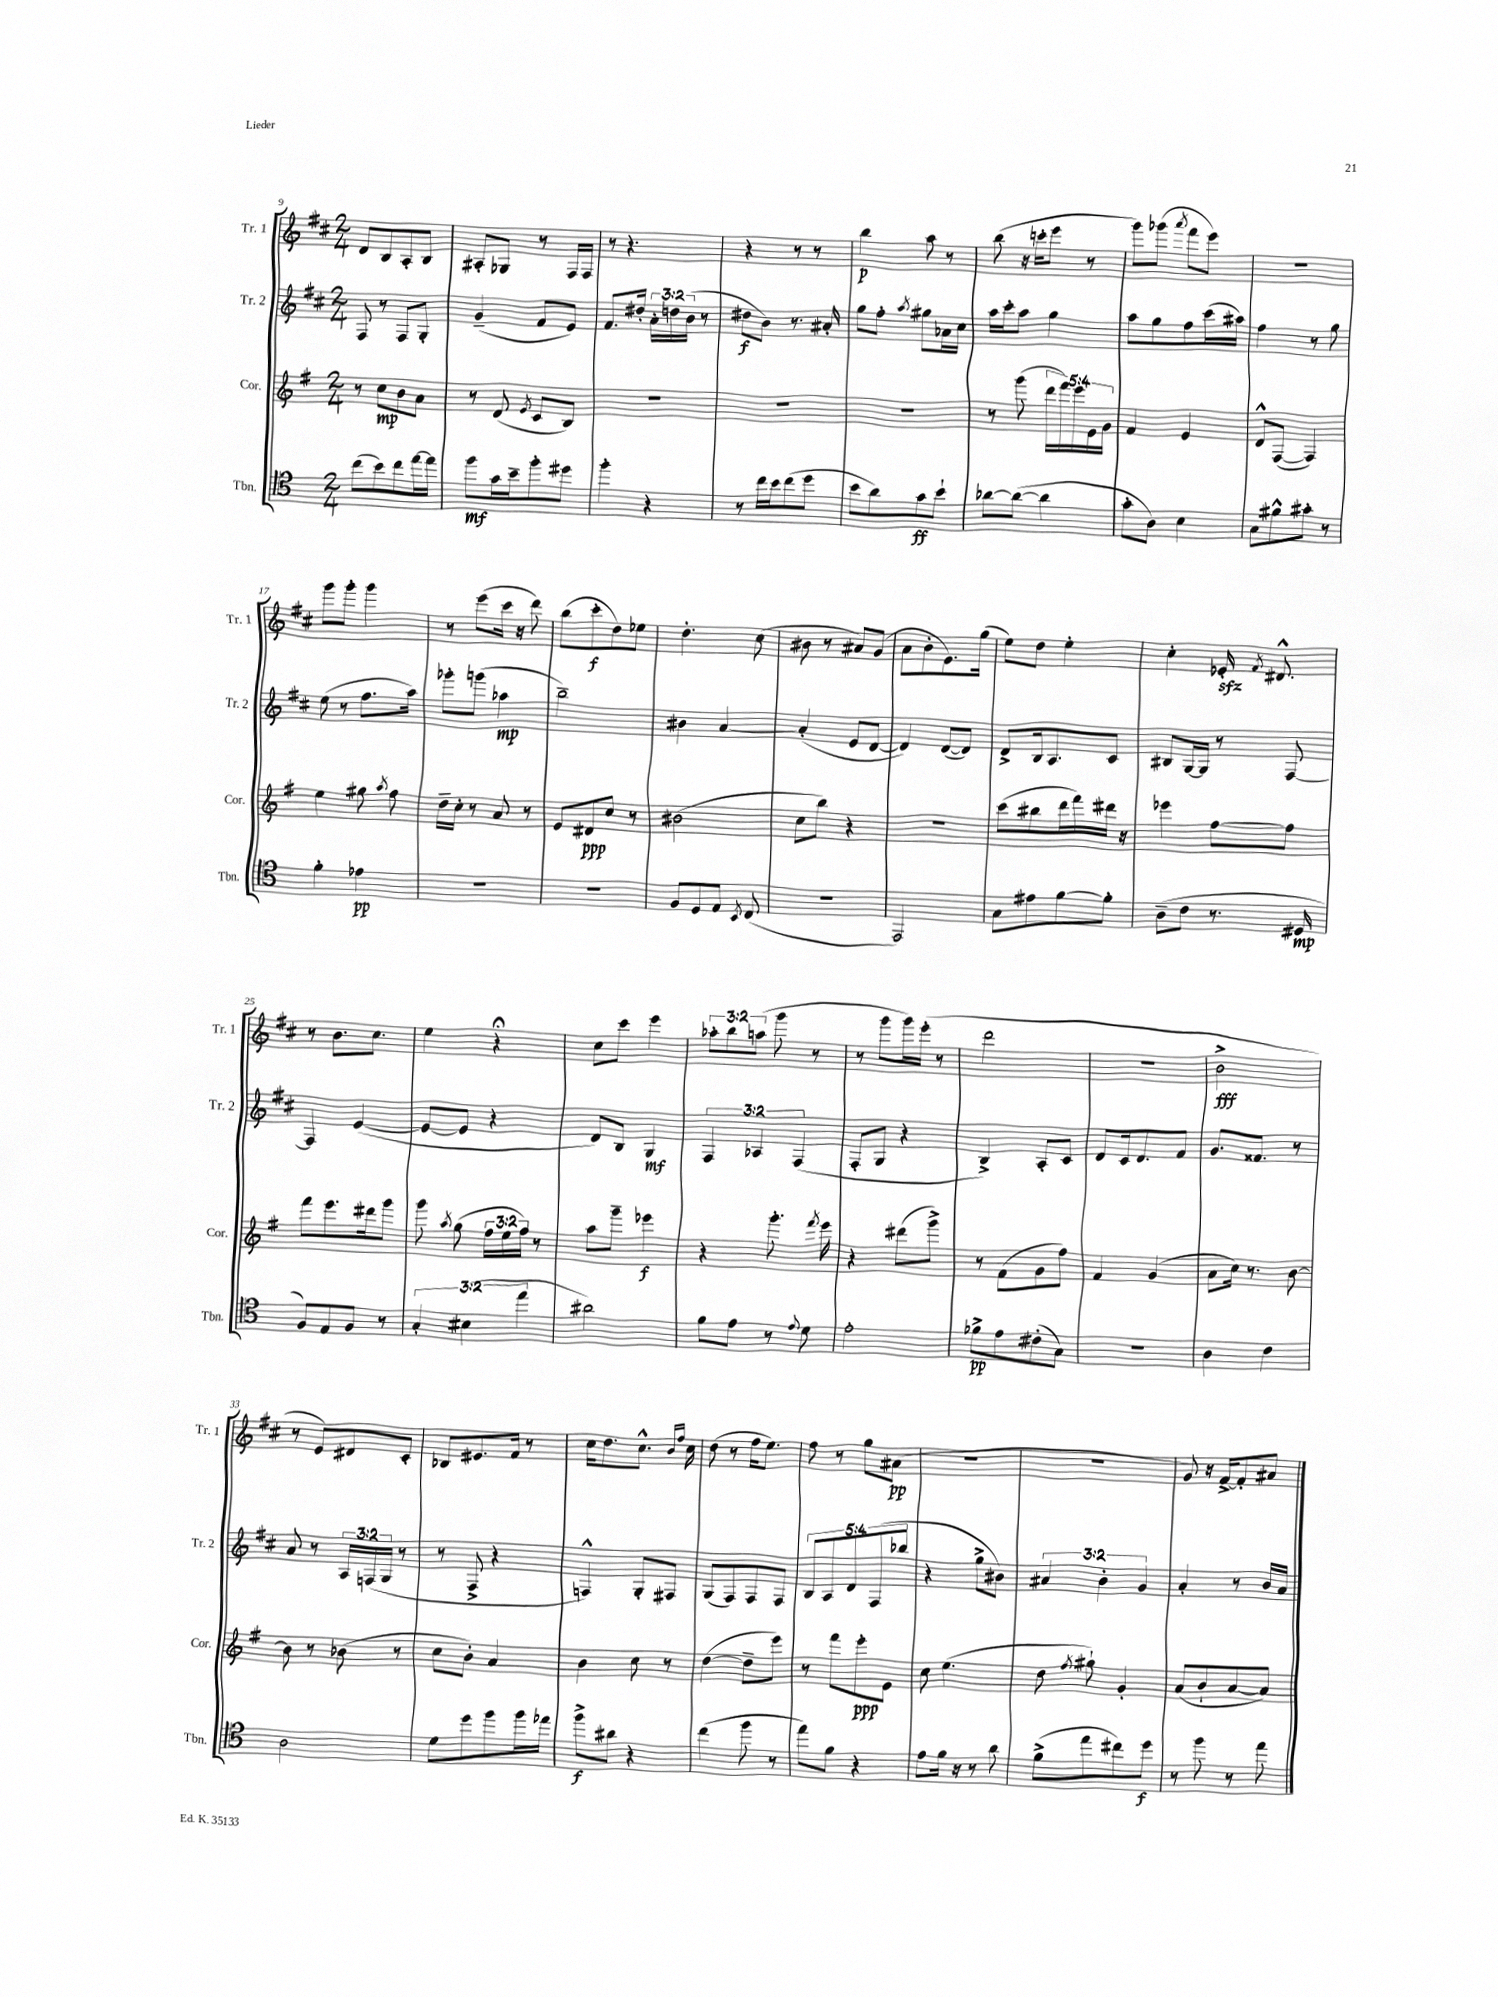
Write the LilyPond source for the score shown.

<<
\new StaffGroup <<
\new Staff = "s0" \with { instrumentName = "Tr. 1" shortInstrumentName = "Tr. 1" } {
    \clef treble \key d \major \numericTimeSignature \time 2/4 \override Staff.TupletNumber.text = #tuplet-number::calc-fraction-text
    \autoBeamOff d'8[ b8 a8-. b8] |
    ais8[-. ges8] r8 fis16[ fis16] |
    r8 r4. |
    r4 r8 r8 |
    b''4\p a''8 r8 |
    b''8( r16 c'''16[-. e'''8] r8 |
    g'''8[) ges'''8]( \acciaccatura { a'''8 } fis'''8[ e'''8]) |
    R2 |
    g'''8[ g'''8]-. g'''4 |
    r8 e'''8[( cis'''16] r16 d'''8) |
    b''8[( cis'''8-.\f d''8) ees''8] |
    d''4.-. cis''8( |
    bis'8 r8 ais'8[) g'8]( |
    a'8[ b'8-. e'8.) g''16]( |
    e''8[) d''8] e''4-. |
    cis''4-. ees'16-.\sfz \acciaccatura { fis'8 } dis'8.-^ |
    r8 b'8.[ cis''8.] |
    e''4 r4\fermata |
    cis''8[ cis'''8] e'''4 |
    \tuplet 3/2 { aes''8[-. b''8 a''8]( } g'''8 r8 |
    r8 g'''8[ g'''16) e'''16]-.( r8 |
    d'''2 |
    r2 |
    b'2->\fff |
    r8 e'8[) dis'8 cis'8]-. |
    bes8[ eis'8. fis'16] r8 |
    cis''16[ d''8. cis''8.]-^ \grace { b'16[ fis''16] } cis''16 |
    d''8( r8 fis''16[ e''8.]) |
    fis''8 r8 g''8[ ais'8]\pp( |
    R2 |
    r2 |
    g'8) r16 fis'16[~-> fis'8-. ais'8] \bar "|." |
}
\new Staff = "s1" \with { instrumentName = "Tr. 2" shortInstrumentName = "Tr. 2" } {
    \clef treble \key d \major \numericTimeSignature \time 2/4 \override Staff.TupletNumber.text = #tuplet-number::calc-fraction-text
    \autoBeamOff fis8 r8 fis8[ g8]-. |
    g'4--( fis'8[ e'8]) |
    fis'8.[ dis''16]-. \tuplet 3/2 { a'16[-. d''16 b'16]( } r8 |
    dis''8[\f b'8]) r8. ais'16-. |
    g''8[ fis''8]-. \acciaccatura { a''8 } gis''8[ aes'16 cis''16] |
    a''16[ cis'''16-. a''8] g''4 |
    a''8[ g''8 fis''8 cis'''16( ais''16]) |
    fis''4 r8 g''8 |
    e''8( r8 fis''8.[ a''16]) |
    ges'''8[-. g'''8]( aes''4\mp |
    b''2--) |
    bis'4 a'4~ |
    a'4-.( e'8[ d'8]~ |
    d'4) d'8[~( d'8]) |
    d'8[-> b16 a8. cis'8] |
    bis8[ g16~ g16] r8 fis8~ |
    fis4 e'4~( |
    e'8[~ e'8] r4 |
    d'8[) b8] g4\mf |
    \tuplet 3/2 { fis4 aes4 fis4( } |
    fis8[-. g8] r4 |
    b4->) a8[-. cis'8] |
    d'8[ cis'16 d'8. fis'8] |
    g'8.[ fisis'8.] r8 |
    a'8 r8 \tuplet 3/2 { a16[ f16( g16] } r8 |
    r8 fis8-> r4 |
    f4-^) g8[-. fis8] |
    g8[( fis8) fis8 fis8] |
    \tuplet 5/4 { b8[ a8 d'8 fis8( bes''8] } |
    r4 g''8[-> bis'8]) |
    \tuplet 3/2 { ais'4 b'4-. g'4 } |
    a'4-. r8 b'16[ a'16] \bar "|." |
}
\new Staff = "s2" \with { instrumentName = "Cor." shortInstrumentName = "Cor." } {
    \clef treble \key g \major \numericTimeSignature \time 2/4 \override Staff.TupletNumber.text = #tuplet-number::calc-fraction-text
    \autoBeamOff r8 c''8[\mp b'8 a'8] |
    r8 d'8( \acciaccatura { e'8 } c'8[ b8]) |
    R2 |
    R2 |
    R2 |
    r8 g'''8( \tuplet 5/4 { d'''16[ fis'''16) e'''16 e'16 g'16] } |
    fis'4 e'4 |
    d'8[-^ fis8]~( fis4) |
    e''4 gis''8 \acciaccatura { a''8 } fis''8 |
    d''16[-- c''16]-. r8 a'8 r8 |
    e'8[ dis'8\ppp c''8] r8 |
    bis'2( |
    c''8[ b''8]) r4 |
    r2 |
    c'''8[( bis''8 d'''16 fis'''16) dis'''16] r16 |
    ees'''4 fis''8[~ fis''8] |
    fis'''8[ e'''8. dis'''16 g'''8] |
    g'''8 \acciaccatura { a''8 } g''8( \tuplet 3/2 { fis''16[ e''16 fis''16]) } r8 |
    a''8[ g'''8]-- ees'''4\f |
    r4 g'''8.-. \acciaccatura { fis'''8 } e'''16 |
    r4 dis'''8[( g'''8]->) |
    r8 fis'8[( g'8 fis''8]) |
    fis'4 g'4( |
    a'8[ c''16]) r8. b'8~ |
    b'8 r8 bes'8( r8 |
    c''8[ b'8]-.) a'4 |
    b'4 c''8 r8 |
    d''4~( d''8[-- e'''8]) |
    r8 fis'''8[ e'''8-.\ppp e'8] |
    c''8 e''4.( |
    d''8 \acciaccatura { fis''8 } gis''8-!) g'4-. |
    a'8[( b'8-! a'8~ a'8]) \bar "|." |
}
\new Staff = "s3" \with { instrumentName = "Tbn." shortInstrumentName = "Tbn." } {
    \clef tenor \key c \major \numericTimeSignature \time 2/4 \override Staff.TupletNumber.text = #tuplet-number::calc-fraction-text
    \autoBeamOff c''8[( b'8) c''8 e''16~ e''16] |
    f''8[\mf g'16 b'16-- f''8-. dis''8] |
    f''4-. r4 |
    r8 c''16[ b'16 c''8( d''8] |
    b'8[ a'8) g'8\ff b'8]-! |
    aes'8[~ aes'8]~( aes'4 |
    g'8[-. a8]) b4 |
    g8[ fis'8-^ gis'8]-. r8 |
    f'4-. ees'4\pp |
    R2 |
    R2 |
    f8[ d8 e8] \acciaccatura { b,8 } c8( |
    R2 |
    e,2) |
    g8[ eis'8 f'8~ f'8]-. |
    a8[--( c'8] r8. dis16\mp |
    f8[) e8 f8] r8 |
    \tuplet 3/2 { g4-. bis4( e''4 } |
    ais'2) |
    f'8[ e'8] r8 \appoggiatura { e'8 } d'8 |
    e'2-. |
    fes'8[->\pp e'8 cis'8-.( g8]) |
    R2 |
    a4 c'4 |
    a2 |
    d'8[ d''8 f''8 f''16 ees''16] |
    f''8[->\f ais'8] r4 |
    c''4( f''8 r8 |
    e''8[) f'8] r4 |
    e'8[ f'16] r16 r8 a'8 |
    f'8[->( e''8 cis''8) d''8]\f |
    r8 f''8 r8 e''8 \bar "|." |
}
>>
>>
\layout { \context { \Score currentBarNumber = #9 } }
